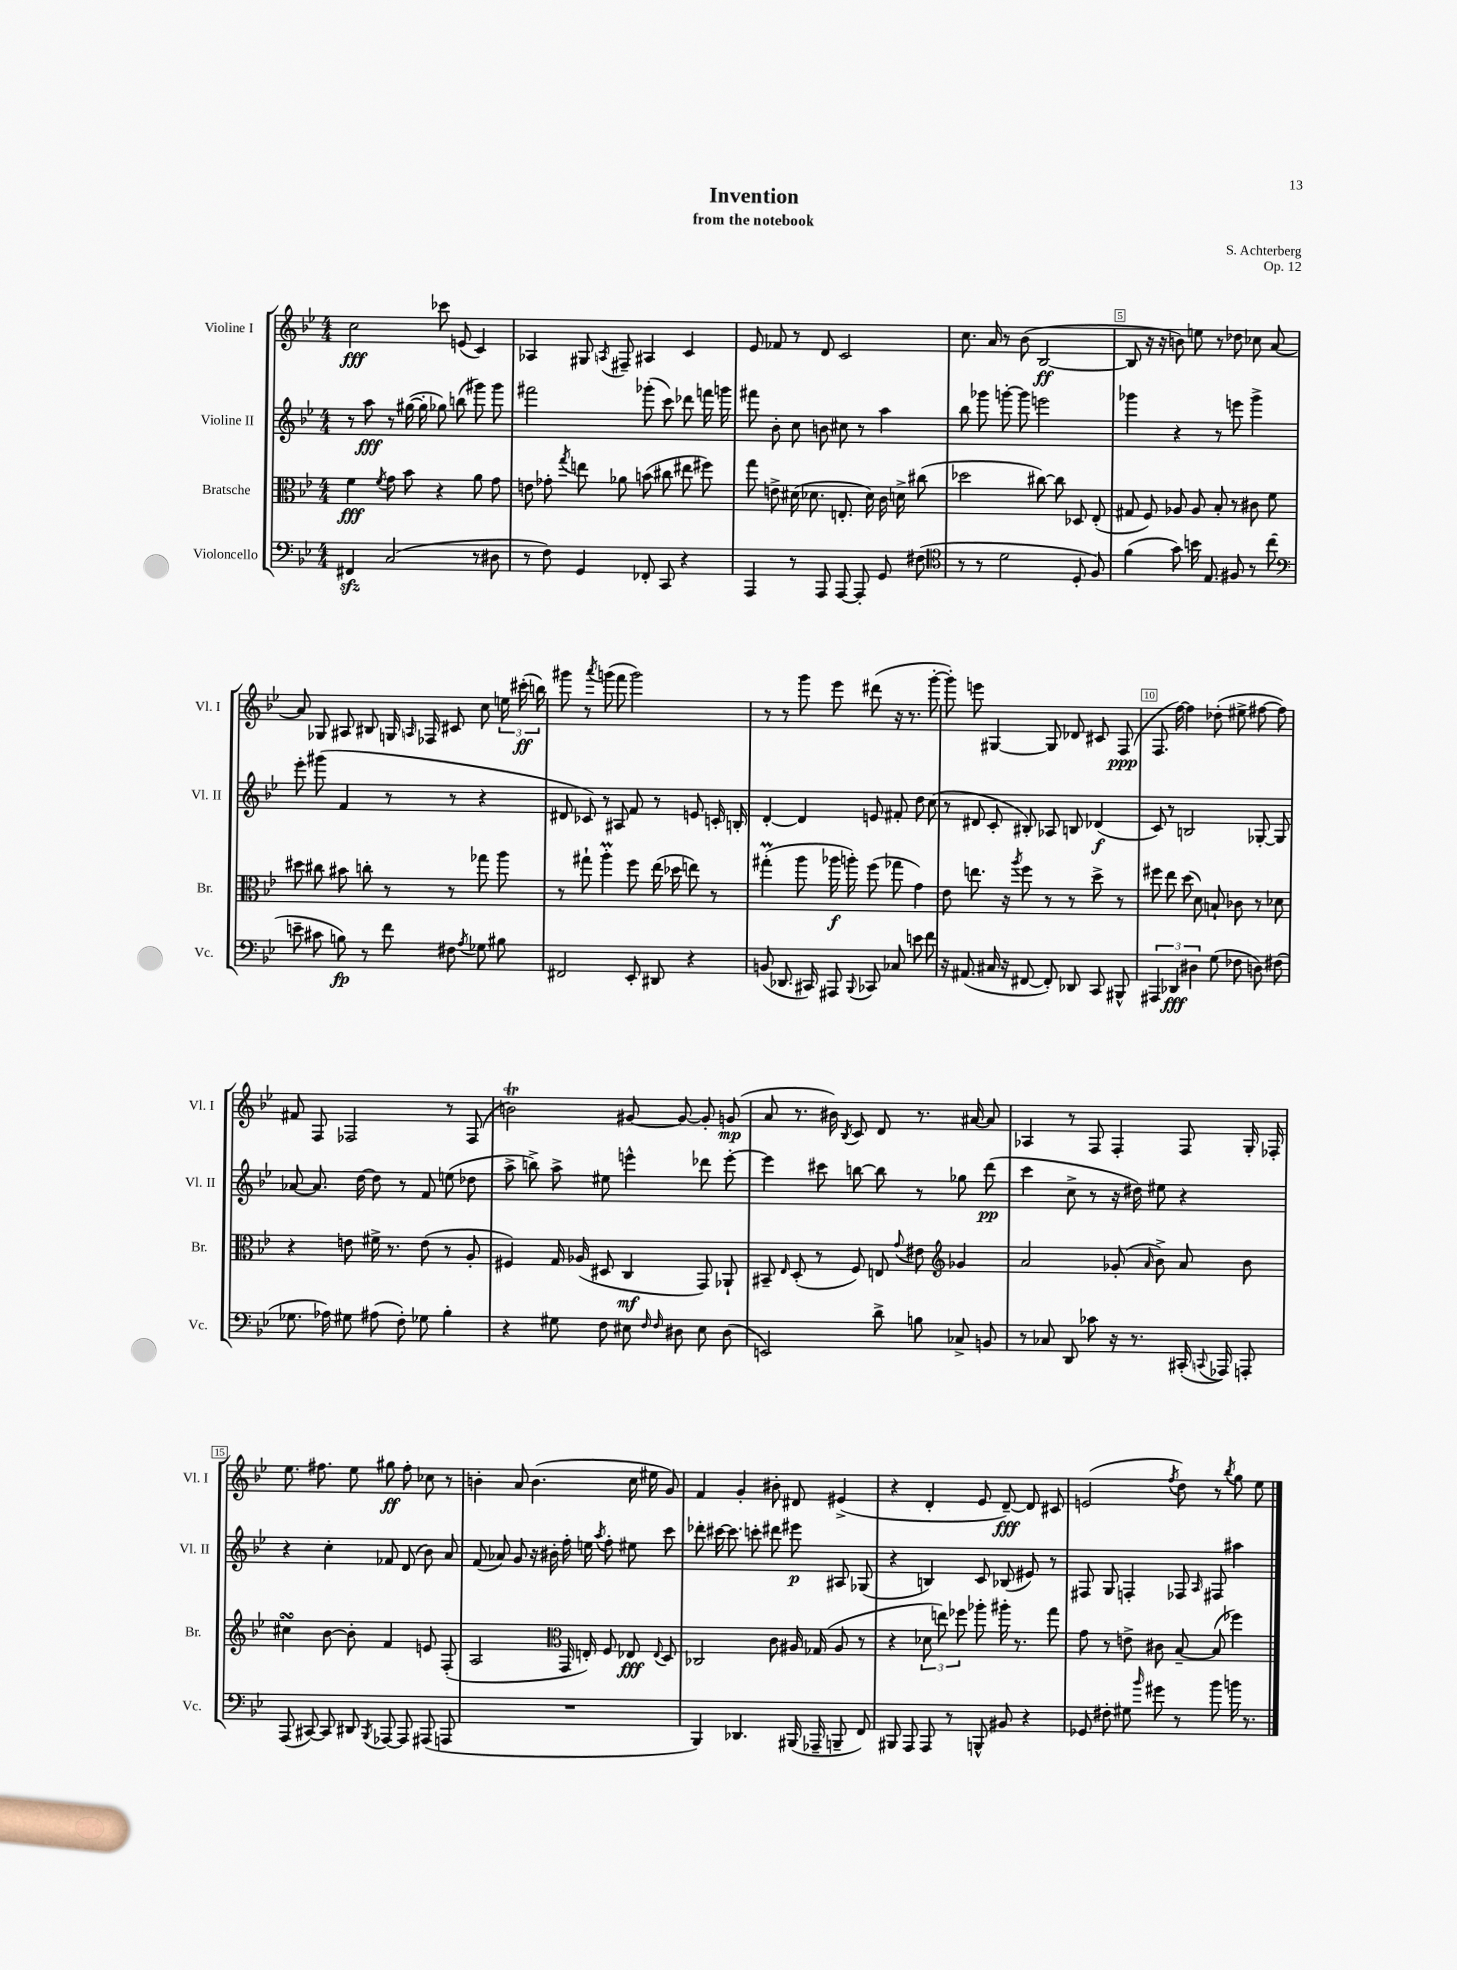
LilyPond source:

\header { title = "Invention" composer = "S. Achterberg" subtitle = "from the notebook" opus = "Op. 12" }
<<
\new StaffGroup <<
\new Staff = "s0" \with { instrumentName = "Violine I" shortInstrumentName = "Vl. I" } {
    \clef treble \key bes \major \numericTimeSignature \time 4/4
    \autoBeamOff c''2\fff ces'''8 e'8( c'4) |
    aes4 gis8 \acciaccatura { a8 } fis8-- ais4 c'4 |
    ees'8 fes'8 r8 d'8 c'2 |
    c''8. a'16 r8 bes'8( bes2~\ff |
    bes8 r16 r16 b'8) e''8 r8 des''8 ces''8 a'8~ |
    a'8 ges8 ais8 bis8 g16 \grace { a16 } fes16 cis'8 c''8 \tuplet 3/2 { e''16 cis'''16-.\ff( b''16) } |
    gis'''8 r8 \acciaccatura { a'''8 } g'''8( f'''8 g'''2) |
    r8 r8 g'''8 ees'''8 dis'''8( r16 r8. g'''8~-. |
    g'''8-.) e'''8 gis4~ gis8 des'8 cis'8 f8\ppp( |
    f8. f''16~) f''4 des''8-.( eis''8-> fis''8~ fis''8) |
    fis'8 f8 fes2 r8 fes8( |
    b'2\trill) gis'8~ gis'8~ gis'8-. g'8\mp( |
    a'8 r8. bis'16) \acciaccatura { bes8 } c'8 d'8 r8. ais'16~ ais'8 |
    aes4 r8 f8 f4-. f8 g16-. fes16-. |
    ees''8. fis''8. ees''8 gis''8\ff fis''8-. ces''8 r8 |
    b'4-. a'8 b'4.( c''16 eis''16 g'8) |
    f'4 g'4-. bis'8-. dis'8 eis'4->( |
    r4 d'4-. ees'8 d'8~--\fff) d'8 cis'8 |
    e'2( \acciaccatura { f''8 } d''8) r8 \acciaccatura { bes''8 } g''8 ees''8 \bar "|." |
}
\new Staff = "s1" \with { instrumentName = "Violine II" shortInstrumentName = "Vl. II" } {
    \clef treble \key bes \major \numericTimeSignature \time 4/4
    \autoBeamOff r8 a''8\fff r8 gis''16~( gis''16-. ges''8) b''8( gis'''8) gis'''8 |
    fis'''2 ges'''8-.( c'''8) des'''8 f'''16 g'''16 |
    fis'''8 bes'8-. c''8 b'8 cis''8 r8 a''4 |
    bes''8 ges'''8 g'''8~-. g'''8 e'''2 |
    ges'''4 r4 r8 e'''8 ges'''4-> |
    ees'''8-. gis'''8( f'4 r8 r8 r4 |
    dis'8 ces'8) r8 ais8 f'8 r8 e'8 c'16-. b16-. |
    d'4~-. d'4 e'8 fis'8-. d''8 c''8( |
    r8 dis'8 c'8-. bis8-.) aes8 b8 des'4\f( |
    c'8) r8 b2 ges8~-. ges8 |
    aes'8~ aes'8. d''16~ d''8 r8 f'8 e''8( des''8 |
    a''8-> b''8->) a''8-> eis''8 e'''4-^ des'''8 e'''8~-. |
    e'''4 cis'''8 b''8~ b''8 r8 ges''8 d'''8\pp( |
    c'''4 c''8-> r8 r16 dis''16) eis''8 r4 |
    r4 c''4-. fes'8 d'8( bes'8) a'8 |
    f'8( aes'8) g'8 r16 bis'16-. f''16-. e''16 \acciaccatura { a''8 } f''8-. eis''8 c'''8 |
    des'''8-. cis'''16~ cis'''8. c'''8-. dis'''8 eis'''8\p ais8 ges8( |
    r4 b4) c'8 bes8( eis'8) r8 |
    fis8 g8 f4-. fes8 \grace { a16 } fis8 ais''4 \bar "|." |
}
\new Staff = "s2" \with { instrumentName = "Bratsche" shortInstrumentName = "Br." } {
    \clef alto \key bes \major \numericTimeSignature \time 4/4
    \autoBeamOff f'4\fff \acciaccatura { f'8 } g'8 bes'8 r4 a'8 g'8 |
    e'8 ges'8-. \acciaccatura { g''8 } e''8 aes'8 b'8( cis''8 eis''8 fis''8) |
    g''8 e'8-> dis'16( des'8. e8.-. des'16) c'16 d'16-> cis''8( |
    des''2 cis''8~) cis''8 des8 ees8-.( |
    gis8 f8) aes8 aes8 bes8-. r8 cis'8 f'8 |
    dis''8 cis''8 bis'8 c''8-. r8 r8 ges''8 a''8 |
    r8 gis''8-! a''4-.\prall f''8 ees''16( des''16 e''8) r8 |
    gis''4-.\prall( a''8 aes''16\f a''16-.) f''8( ges''8 g'4) |
    ees'8 e''8. r16 \acciaccatura { a''8 } f''8 r8 r8 d''8-> r8 |
    fis''8 ees''8 d''8( d'8) b8-! ces'8 r8 des'8 |
    r4 e'8 fis'16-> r8. e'8( r8 a8-. |
    fis4) g16 aes16( dis8 c4\mf g,8) aes,8-! |
    bis,8-- \grace { ees16 } d8-.( r8 f8) e8 \appoggiatura { g'8 } eis'8 \clef treble ges'4 |
    a'2 ges'8-.( \grace { a'16 } bes'8->) a'8 bes'8 |
    cis''4\turn bes'8~ bes'8-. f'4 e'8 f8-.( |
    a2 \clef alto g,16 e16-.) f8 ees8\fff \appoggiatura { ees8 } d8 |
    ces2 c'8 ais16 ges16( ais8 r8 |
    r4 \tuplet 3/2 { des'8 e''8) fes''8 } aes''8-. ais''16-. r8. g''8 |
    g'8 r8 e'8-> cis'8 bes8~-- bes8( fes''4) \bar "|." |
}
\new Staff = "s3" \with { instrumentName = "Violoncello" shortInstrumentName = "Vc." } {
    \clef bass \key bes \major \numericTimeSignature \time 4/4
    \autoBeamOff fis,4\sfz c2( r8 dis8 |
    r8 f8) g,4 fes,8-. c,8 r4 |
    a,,4 r8 a,,8 a,,8~ a,,8-. g,8 fis8( |
    \clef tenor r8 r8 d'2 d8-. f8) |
    f'4( g'8) b'16 ees8. fis8 r8 c''8( |
    \clef bass e'8-- cis'8 b8\fp) r8 f'8 fis8 \acciaccatura { a8 } ges8 bis8 |
    fis,2 ees,8-. dis,8 r4 |
    b,8( des,8. cis,16) ais,,8 \appoggiatura { bes,,8 } ces,8 ces8 e'8 f'8 |
    r16 ais,8.( cis16 r16 fis,8~ fis,8-.) des,8 c,8 bis,,8-^ |
    \tuplet 3/2 { ais,,4 des,4\fff dis4 } g8( fes8 d8) fis8( |
    ges8. aes16) gis8 ais8( f8-.) ges8 bes4-. |
    r4 gis8 f8 eis8 \grace { f16 f16 } dis8 eis8 dis8( |
    e,2) d'8-> b8 ces8-> b,8 |
    r8 ces8 d,8 ces'8 r16 r8. cis,16-.( \appoggiatura { c,8 } aes,,16) a,,8-. |
    a,,8( cis,8~) cis,8 dis,8 \acciaccatura { bes,,8 } aes,,8~ aes,,8 ais,,8( a,,8 |
    R1 |
    bes,,4) des,4. bis,,16( aes,,16-- b,,8-- f,8) |
    bis,,8 a,,8 a,,8 r8 b,,8-^ bis,8 r4 |
    ges,8 fis8-. gis8 \grace { bes'16 } gis'8 r8 bes'8 b'16 r8. \bar "|." |
}
>>
>>
\layout { \context { \Score \override BarNumber.break-visibility = ##(#f #t #t) barNumberVisibility = #(every-nth-bar-number-visible 5) \override BarNumber.stencil = #(make-stencil-boxer 0.1 0.3 ly:text-interface::print) } }
